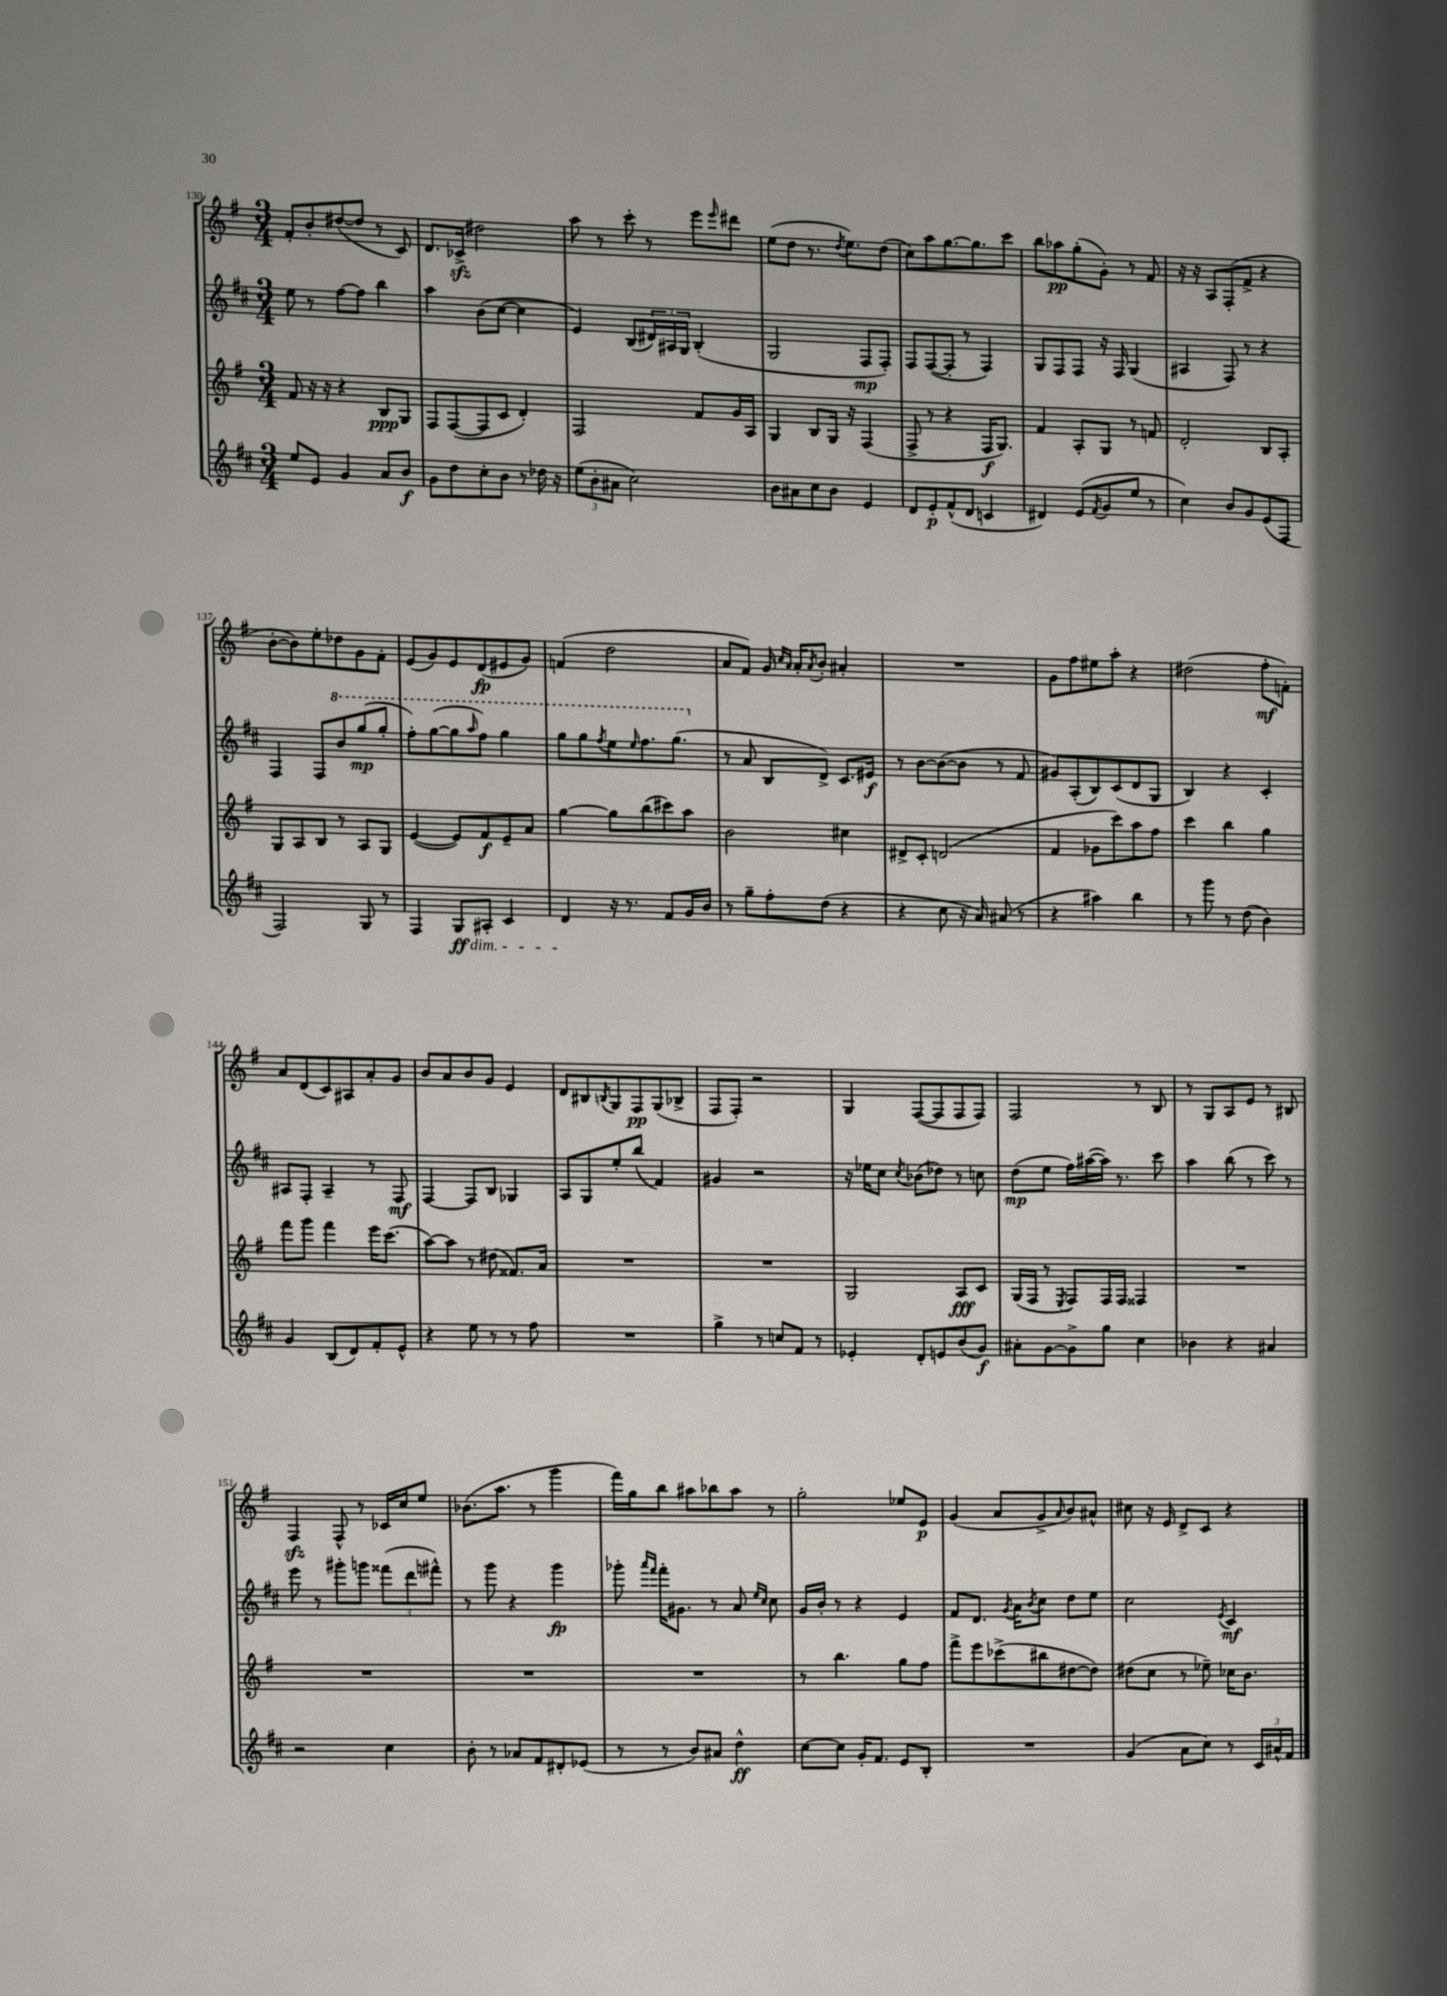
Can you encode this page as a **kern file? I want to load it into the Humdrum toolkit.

**kern	**kern	**kern	**kern
*staff4	*staff3	*staff2	*staff1
*clefG2	*clefG2	*clefG2	*clefG2
*k[f#c#]	*k[f#]	*k[f#c#]	*k[f#]
*M3/4	*M3/4	*M3/4	*M3/4
8ee	8f#	8ee	8f#'
8e	16r	8r	8b'
.	16r	.	.
4g	4r	[8ff#	([8dd#
.	.	8ff#]	8dd#]
8a	8B	4bb	8r
8b	8G	.	8c)
=	=	=	=
8g	8F#	4aa	8.d
8dd	([8F#	.	.
.	.	.	16c-^
8cc#'	8F#]	(8b	2dd#
8b	8c	[8cc#	.
8r	4d')	4cc#]	.
16dd-	.	.	.
16r	.	.	.
=	=	=	=
(12ee	2F#	4e)	8aa
12b'	.	.	.
.	.	.	8r
12a#	.	.	.
2cc#)	.	(8B	8ccc'
.	.	24d#)	8r
.	.	24A#	.
.	.	24G	.
.	8f#	(4B'	8eee
.	.	.	16qqeee
.	16g	.	8ddd#
.	16A	.	.
=	=	=	=
8b	4G	2G	(8ee
8a#	.	.	8dd
8cc#	8B	.	8.r
8b	16G	.	.
.	.	.	8qdd
.	16r	.	8.ee)
4e	(4F#	8F#	.
.	.	8F#')	(8dd
=	=	=	=
8d	8F#^	8F#	8cc)
8e'	8r	([8F#	8aa
(8f#^^	4r	8F#']	[8.gg
8d	.	8r	.
.	.	.	8.gg]
4c	16F#	4F#)	.
.	8.G)	.	.
.	.	.	8ccc
=	=	=	=
4d#)	4f#	8G	8bb
.	.	8F#	8aa-
(8e	8A'	8F#	(8gg'
8qf#	.	.	.
8g	8G	16r	8g')
.	.	16F#	.
8ee	8r	(4G	8r
8r	8f	.	8f#
=	=	=	=
4cc#)	2d'	4A#	16r
.	.	.	16r
.	.	.	8A
8b	.	8F#)	(8F#'
8g	.	8r	8f#^
(8e	8B	4r	4r
8F#	8A'	.	.
=	=	=	=
2F#)	8G	4F#	[8b'
.	8A	.	8b])
.	8B	8F#	8ee'
.	8r	8bb	8dd-
8G	8A	(8ggg	8g
8r	8G	8ggg'	8f#'
=	=	=	=
4F#	([4e	8fff#')	(8e
.	.	([8ggg	8g)
8G	8e])	8ggg]	8e
.	.	16qqaaa	.
8A#'	8f#	8fff#)	(8d
4c#	8e~	4ggg	8e#
.	8a	.	8g)
=	=	=	=
4d	[4gg	8ggg	(4f
.	.	8ggg	.
.	.	8qfff#	.
16r	8gg]	8eee	2dd
8.r	.	.	.
.	.	16qqeee	.
.	(8bb	8.fff#	.
8f#	8ccc#)	.	.
.	.	(8.ggg	.
16g	8aa	.	.
16b	.	.	.
=	=	=	=
8r	2b	8r	8a
8gg~	.	8a	8f#)
8ff#'	.	8B	16g
.	.	.	16qqcc
.	.	.	16qqa
.	.	.	16a'
.	.	.	8qa
(8dd	.	8d^)	8b'
4r	4cc#	8.c#	4a#'
.	.	16e#	.
=	=	=	=
4r	8d#^	8r	2.r
.	8c'	[8b	.
8cc#	(2d	(8b_	.
16r	.	8b]	.
16a)	.	.	.
(8a#	.	8r	.
8r	.	8f#	.
=	=	=	=
4r	4f#	8g#)	8g
.	.	(8A'	8ff#
4aa#)	8g-	8B)	8ee#
.	8ccc)	(8c#	8aa'
4bb	8aa	8d	4r
.	8ff#	8G	.
=	=	=	=
8r	4ccc	4B)	(2dd#
8ggg	.	.	.
8r	4bb	4r	.
(8dd	.	.	.
4b)	4gg	4c#'	8ff#'
.	.	.	8f')
=	=	=	=
4g	8fff#	8A#	8a
.	8ggg	8F#'	(8d
(8B	4fff#	4A#~	8c)
8d)	.	.	8A#
8f#'	16eee	8r	8a'
.	(8.ccc	.	.
8e^^	.	8F#	8g
=	=	=	=
4r	[8aa)	[4F#	8b
.	8aa]	.	8a
8ee	8r	8F#]	8b
8r	(8dd#	8B	8g
8r	8.f##)	4G-	4e
8ff#	.	.	.
.	16a	.	.
=	=	=	=
2.r	2.r	8A	8d
.	.	8G	8B#
.	.	.	8qB
.	.	8ee'	8G
.	.	(8bb	8F#
.	.	4f#)	(8G
.	.	.	8B-^
=	=	=	=
4gg^	2.r	4g#	8F#
.	.	.	8F#')
8r	.	2r	2r
8cc	.	.	.
8f#	.	.	.
8r	.	.	.
=	=	=	=
4e-'	2G	16r	4G
.	.	16ee-	.
.	.	8cc#	.
.	.	8qcc#	.
8d'	.	(8b-	([8F#
8e	.	8dd-)	8F#]
(8b	8A	8r	8F#
8g)	8c	8cc	8F#)
=	=	=	=
8a#'	(16G	(8dd	2F#
.	16F#	.	.
[8g	8r	8ee	.
.	8qE	.	.
8g^]	8F#)	16ff#)	.
.	.	([16aa#	.
8gg	16F#	16aa#])	.
.	16F#	8.r	.
4cc#	4F##	.	8r
.	.	8ccc#	8B
=	=	=	=
4b-	2.r	4aa	8r
.	.	.	8G
4r	.	(8bb	8A
.	.	8r	8e
4a#	.	8ccc#)	8r
.	.	8r	8B#
=	=	=	=
2r	2.r	8eee	4F#
.	.	8r	.
.	.	8ggg#'	8F#^^
.	.	8ggg	8r
4cc#	.	(12fff##	16c-
.	.	.	16cc
.	.	12ddd	.
.	.	.	8ee
.	.	12fff#^^)	.
=	=	=	=
8b'	2.r	8r	(8.b-
8r	.	8ggg	.
.	.	.	8.aa
8a-	.	4r	.
8f#	.	.	8r
8d#'	.	4ggg	4ggg
(8e-	.	.	.
=	=	=	=
8r	2.r	8ggg-'	16fff#)
.	.	.	16gg
.	.	16qqaaa	.
.	.	16qqfff#	.
8r	.	16fff#'	8bb
.	.	8.g#	.
8b)	.	.	8aa#
8a#	.	8r	8bb-
4dd^^	.	8a	8aa#
.	.	16qqee	.
.	.	16qqcc#	.
.	.	8cc#	8r
=	=	=	=
[8cc#	8r	16g	2gg'
.	.	16b'	.
8cc#]	4.bb	8r	.
16g'	.	4r	.
8.f#	.	.	.
8e	8gg	4e	8ee-
8B'	8ff#	.	8e
=	=	=	=
2.r	8fff#^	8f#	(4g
.	8eee	8.d	.
.	(8ccc-^	.	8a
.	.	8qg	.
.	.	16a	.
.	.	8qb	.
.	8bb#	8cc#	8g^
.	.	.	16qqa
.	[8dd#	8dd	8b)
.	8dd#])	8ee	8a#^^
=	=	=	=
(4g	(8dd#	2cc#	8cc#
.	8cc	.	16r
.	.	.	16e
8a	8r	.	8d^
8cc#)	8ee-~)	.	8c
.	.	8qe	.
8r	16cc-	4c#	4r
.	8.b	.	.
24c#	.	.	.
24a#^^	.	.	.
24f#	.	.	.
==	==	==	==
*-	*-	*-	*-
